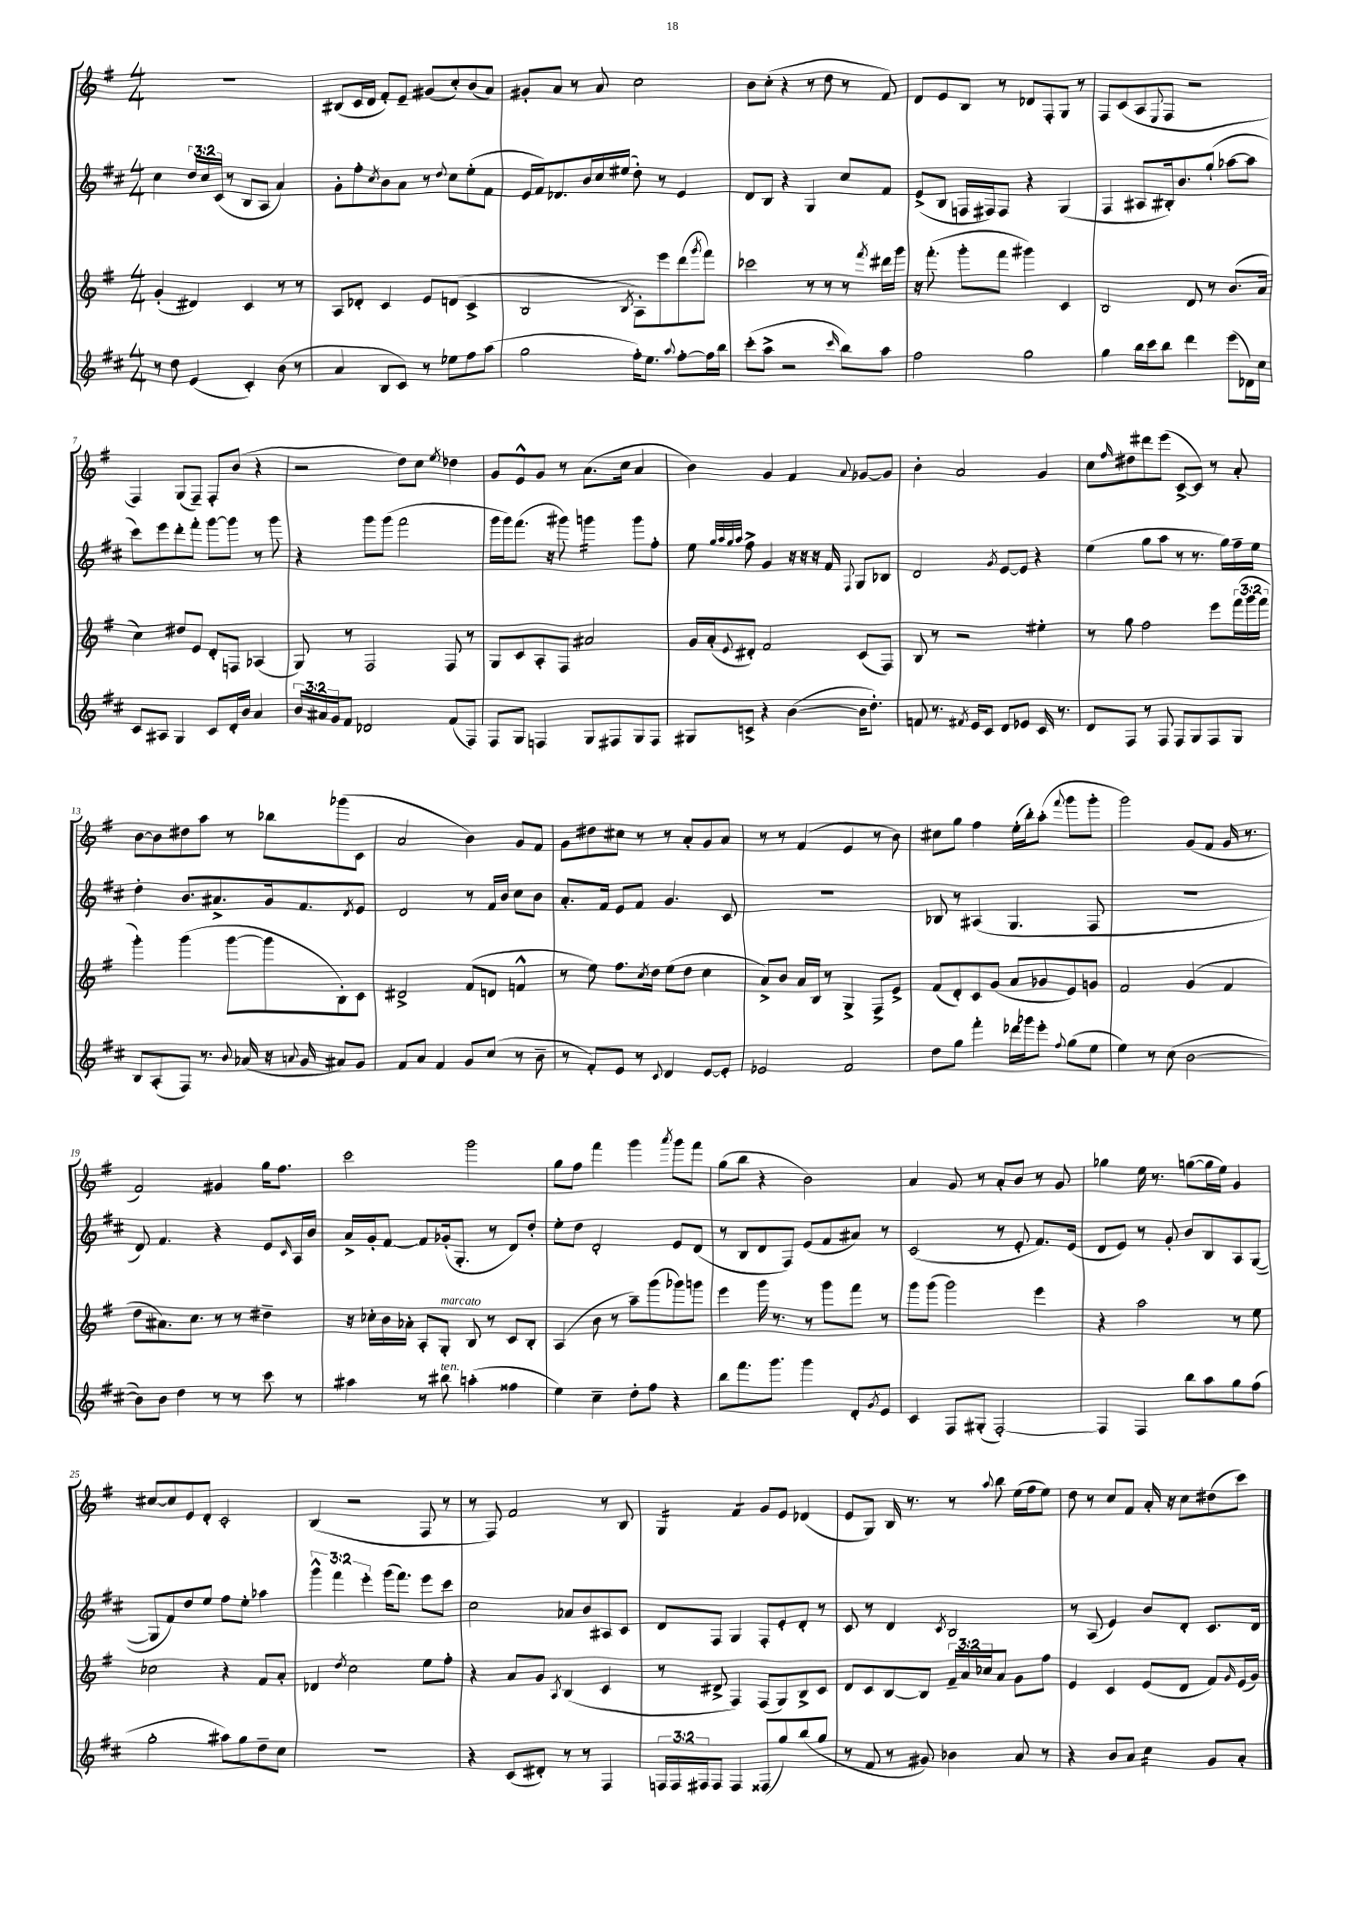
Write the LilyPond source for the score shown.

<<
\new StaffGroup <<
\new Staff = "s0" {
    \clef treble \key g \major \numericTimeSignature \time 4/4
    R1 |
    bis8( c'16 d'16 fis'8-.) e'8-- gis'8( c''8-.) b'8( a'8) |
    gis'8-. a'8 r8 a'8 c''2 |
    b'8 c''8-.( r4 r8 d''8 r8 fis'8) |
    d'8 e'8 b8 r8 des'8 fis8-. g8 r8 |
    fis8 c'8( a8 \appoggiatura { e8 } fis8 r2 |
    fis4) g8( fis8--) fis8-. b'8( r4 |
    r2 d''8) c''8 \acciaccatura { e''8 } des''4 |
    g'8 e'8-^ g'8 r8 a'8.( c''16 a'4 |
    b'4) g'4 fis'4 \appoggiatura { a'8 } ges'8~ ges'8 |
    b'4-. a'2 g'4 |
    c''8 \grace { fis''16 } dis''8 dis'''8 e'''8( c'8~-> c'8) r8 a'8-. |
    b'8~ b'8 dis''8 a''8 r8 bes''8 ges'''8( c'8 |
    a'2 b'4) g'8 fis'8 |
    g'8 dis''8 cis''8 r8 r8 a'8-. g'8 a'8 |
    r8 r8 fis'4( e'4 r8 b'8) |
    cis''8 g''8 fis''4 e''16-.( b''16-.) a''8-.( \appoggiatura { fis'''8 } g'''8 g'''8-. |
    g'''2) g'8( fis'8 g'16 r8. |
    fis'2) gis'4 g''16 fis''8. |
    c'''2 g'''2 |
    g''8 fis''8 fis'''4 g'''4 \acciaccatura { a'''8 } g'''8 fis'''8 |
    g''8( b''8 r4 b'2) |
    a'4 g'8 r8 a'8-. b'8 r8 g'8 |
    ges''4 e''16 r8. g''8~( g''16 e''16) g'4 |
    cis''8~ cis''8 e'8 d'8-. c'2-. |
    b4( r2 fis8 r8 |
    r8 fis8) fis'2 r8 b8 |
    g4:16 fis'4:8 g'8 e'8 des'4( |
    e'8 g8) b16 r8. r8 \appoggiatura { a''8 } b''8 e''16( fis''16 e''8) |
    d''8 r8 c''8 fis'8 a'16-. r16 c''8 dis''8( c'''8) \bar "|." |
}
\new Staff = "s1" {
    \clef treble \key d \major \numericTimeSignature \time 4/4 \override Staff.TupletNumber.text = #tuplet-number::calc-fraction-text
    cis''4 \tuplet 3/2 { d''16 cis''16 cis'16( } r8 b8 a8 a'4) |
    g'8-. fis''8-. \acciaccatura { cis''8 } b'8 a'8 r8 \appoggiatura { d''8 } cis''8 e''8-.( fis'8 |
    e'16 fis'16) des'8. b'16 cis''16 eis''16( d''8-.) r8 e'4 |
    d'8 b8 r4 g4 cis''8 fis'8 |
    e'8->( b8 f16 fis16) fis8 r4 g4( |
    fis4 ais8 bis16-.) b'8. g''8-!( aes''8~ aes''8 |
    cis'''8) e'''8 d'''8-. fis'''8-. g'''8~ g'''8 r8 g'''8 |
    r4 g'''8 g'''8( fis'''2 |
    g'''16 g'''16) fis'''8.( r16 gis'''8) g'''4:16 g'''8 fis''8-. |
    e''8 \grace { g''32 a''32 g''32 a''32 } fis''8-> g'4 r16 r16 r16 fis'16 \appoggiatura { fis8 } g8 bes8 |
    d'2 \acciaccatura { g'8 } e'8~ e'8 r4 |
    e''4( g''8 a''8 r8 r8. g''16) fis''16-- e''16 |
    d''4-. b'8. ais'8.-> g'16 fis'8. \acciaccatura { d'8 } e'8 |
    d'2 r8 fis'16 b'16 cis''8 b'8 |
    a'8.-. fis'16 e'8 fis'8 g'4. cis'8 |
    R1 |
    bes8 r8 ais4( g4. fis8 |
    R1 |
    d'8) fis'4. r4 e'8 \grace { cis'16 } a16 b'16 |
    a'16-> g'16-. fis'8~ fis'8 ges'16-.( g8.-. r8 d'8) d''8-. |
    e''8-. d''8 d'2-. e'8 d'8( |
    r8 b8 d'8 fis8) e'8( fis'8 ais'8) r8 |
    cis'2( r8 e'8-. fis'8.) e'16( |
    d'8 e'8) r8 g'8-. b'8 b8 a8 g8~( |
    g8 fis'8) d''8 e''8 fis''8 e''8-. aes''4 |
    \tuplet 3/2 { g'''4-^ fis'''4 e'''4-. } g'''16( fis'''8.) e'''8 cis'''8 |
    cis''2 aes'8 b'8 ais8 cis'8 |
    d'8 fis8 g4 fis8-. e'8-. d'8-. r8 |
    cis'8 r8 d'4 \acciaccatura { cis'8 } b2 |
    r8 a8( e'4) b'8 d'8-. cis'8. d'16 \bar "|." |
}
\new Staff = "s2" {
    \clef treble \key g \major \numericTimeSignature \time 4/4 \override Staff.TupletNumber.text = #tuplet-number::calc-fraction-text
    g'4-.( dis'4) c'4 r8 r8 |
    a8 des'8-. c'4 e'8 d'8( c'4-> |
    b2 \acciaccatura { b8 } a8-.) e'''8 d'''8( \acciaccatura { g'''8 } fis'''8) |
    ces'''2 r8 r8 r8 \acciaccatura { fis'''8 } dis'''16 g'''16 |
    r16 fis'''8.-.( g'''8-. fis'''8 gis'''4) c'4 |
    b2 d'8 r8 b'8.( a'16 |
    c''4) dis''8 e'8 d'8-. f8 aes4( |
    g8) r8 fis2 fis8 r8 |
    g8 c'8 a8-. fis8 ais'2 |
    g'16 a'16-.( \appoggiatura { e'8 } dis'8-.) fis'2 c'8( fis8) |
    b8 r8 r2 eis''4-. |
    r8 g''8 fis''2 e'''8 \tuplet 3/2 { fis'''16( g'''16 fis'''16 } |
    g'''4-.) g'''4( g'''8~ g'''8 b8-.) c'8 |
    dis'2-> fis'8( d'8 f'4-^ |
    r8 e''8) fis''8. \acciaccatura { c''8 } d''16 e''8( d''8 c''4 |
    a'8->) b'8 a'16 b16 r8 g4-> fis8-> e'8-> |
    fis'8( d'8-.) c'8 g'8( a'8 ges'8 e'8) g'8 |
    fis'2 g'4( fis'4 |
    d''8 ais'8.) c''8. r8 r8 dis''4-- |
    r16 ces''16-. b'16 aes'16-. a8-. g8-.^\markup { \italic "marcato" } b8 r8 c'8 b8-. |
    a4( b'8 r8 a''8--) g'''8( ges'''8) g'''8 |
    e'''4 g'''16 r8. r8 g'''8 fis'''8 r8 |
    g'''8 g'''8( g'''2) e'''4 |
    r4 a''2 r8 e''8 |
    ces''2 r4 fis'8 a'8-. |
    des'4 \acciaccatura { d''8 } c''2 e''8 fis''8-. |
    r4 a'8 g'8 \acciaccatura { a8 } b4( c'4 |
    r8 dis'8-> fis4) fis8( g8) b8-> c'8 |
    d'8 c'8 b8~ b8 \tuplet 3/2 { fis'16-- a'16 ces''16 } a'8 g'8 fis''8 |
    e'4 c'4 e'8( d'8 fis'8) \grace { g'16 } e'16( g'16) \bar "|." |
}
\new Staff = "s3" {
    \clef treble \key d \major \numericTimeSignature \time 4/4 \override Staff.TupletNumber.text = #tuplet-number::calc-fraction-text
    r8 d''8 e'4( cis'4-.) b'8( r8 |
    a'4 b8 cis'8) r8 ees''8 fis''8 a''8( |
    g''2 fis''16-.) e''8. \appoggiatura { a''8 } fis''8~-. fis''16 b''16 |
    cis'''8-.( a''8-> r2 \grace { cis'''16 } b''8) a''8 |
    fis''2 g''2 |
    g''4 b''16 cis'''16 b''8 d'''4 e'''8( des'16) cis''16 |
    cis'8 ais8 g4 cis'8 d'16-. b'16 a'4 |
    \tuplet 3/2 { b'16 ais'16 g'16 } fis'8 des'2 fis'8( fis8) |
    fis8 g8 f4 g8 fis8 g8 fis8 |
    gis8 c'8-> r4 b'4~( b'16 d''8.-.) |
    f'8 r8. \acciaccatura { fis'8 } e'16 cis'8 d'8 ees'8 cis'16 r8. |
    d'8 fis8 r8 fis8 fis8 g8 fis8 g8 |
    b8 a8-.( fis8) r8. \appoggiatura { b'8 } aes'16( r16 \appoggiatura { a'8 } g'16 ais'8) g'8 |
    fis'8 a'8 fis'4 g'8 cis''8( r8 b'8-- |
    r8 fis'8-.) e'8 r8 \appoggiatura { cis'8 } d'4 e'8~ e'8-. |
    ees'2 fis'2 |
    d''8 g''8 fis'''4-. des'''16 ges'''16 e'''8-. \appoggiatura { fis''8 } g''8( e''8 |
    e''4) r8 cis''8( b'2~ |
    b'8) b'8 d''4 r8 r8 cis'''8 r8 |
    ais''4 r8 bis''8^\markup { \italic "ten." } a''4-.( fisis''4 |
    e''4) cis''4-- d''8-. fis''8 r4 |
    b''8 fis'''8. g'''8. g'''4 d'8-. \acciaccatura { g'8 } e'8 |
    cis'4 fis8 gis8-.( fis2~-.) |
    fis4 fis4 b''8 a''8 g''8 fis''8( |
    g''2-. ais''8) g''8 d''8-- cis''8 |
    R1 |
    r4 cis'8( dis'8-.) r8 r8 fis4 |
    \tuplet 3/2 { f16 f16 fis16 } fis8 fis4 fisis8( g''8) b''8( g''8 |
    r8 fis'8 r8 gis'8) bes'4 a'8 r8 |
    r4 b'8 a'8 cis''4:16 g'8 a'8-. \bar "|." |
}
>>
>>
